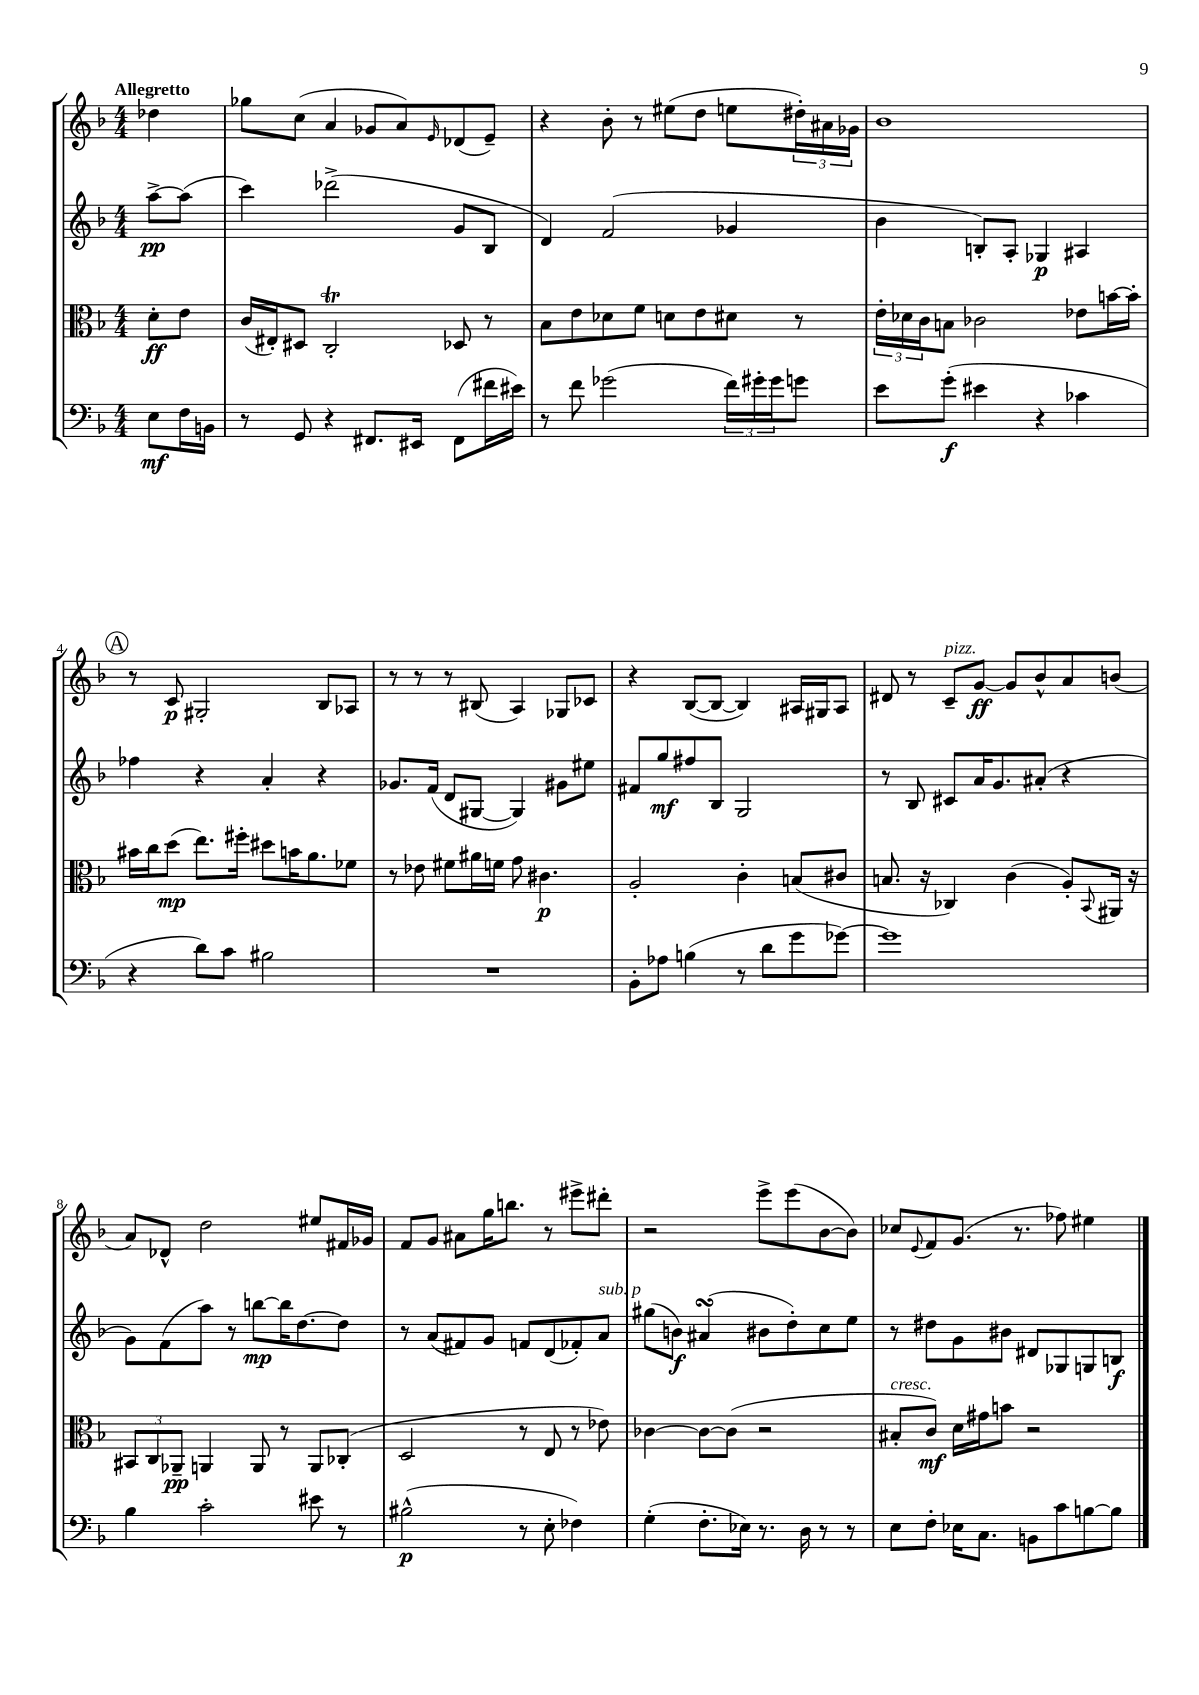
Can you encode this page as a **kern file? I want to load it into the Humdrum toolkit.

**kern	**dynam	**kern	**dynam	**kern	**dynam	**kern	**dynam
*part4	*part4	*part3	*part3	*part2	*part2	*part1	*part1
*staff4	*staff4	*staff3	*staff3	*staff2	*staff2	*staff1	*staff1
*clefF4	*	*clefC3	*	*clefG2	*	*clefG2	*
*k[b-]	*	*k[b-]	*	*k[b-]	*	*k[b-]	*
*M4/4	*	*M4/4	*	*M4/4	*	*M4/4	*
=	=	=	=	=	=	=	=
!	!	!	!	!	!	!LO:TX:a:B:t=Allegretto	!
8E\L	mf	8d'\L	ff	[8aa^\L	pp	4dd-X\	.
16F\L	.	8e\J	.	(8aa\J]	.	.	.
16BBn\JJ	.	.	.	.	.	.	.
=1	=1	=1	=1	=1	=1	=1	=1
8r	.	(16c/LL	.	4ccc\)	.	8gg-X\L	.
.	.	16E#X'/J)	.	.	.	.	.
8GG/	.	8D#X/J	.	.	.	(8cc\J	.
4r	.	2CT'/	.	(2ddd-X^\	.	4a/	.
8.FF#X/L	.	.	.	.	.	8g-X/L	.
.	.	.	.	.	.	8a/)	.
16EE#X/Jk	.	.	.	.	.	.	.
.	.	.	.	.	.	16qqe/	.
(8FF#\L	.	8D-X/	.	8g/L	.	(8d-X/	.
16f#X\L	.	8r	.	8B-/J	.	8e~/J)	.
16e#X\JJ)	.	.	.	.	.	.	.
=2	=2	=2	=2	=2	=2	=2	=2
8r	.	8B-\L	.	4d/)	.	4r	.
8f\	.	8e\	.	.	.	.	.
(2g-X\	.	8d-X\	.	(2f/	.	8b-'\	.
.	.	8f\J	.	.	.	8r	.
.	.	8dn\L	.	.	.	(8ee#X\L	.
.	.	8e\	.	.	.	8dd\J	.
24f\LL)	.	8d#X\J	.	4g-X/	.	8een\L	.
24g#X'\	.	.	.	.	.	.	.
24g#\J	.	.	.	.	.	.	.
8gn\J	.	8r	.	.	.	24dd#X'\L)	.
.	.	.	.	.	.	24a#X\	.
.	.	.	.	.	.	24g-X\JJ	.
=3	=3	=3	=3	=3	=3	=3	=3
8e\L	.	24e'\LL	.	4b-\	.	1b-	.
.	.	24d-X\	.	.	.	.	.
.	.	24c\J	.	.	.	.	.
(8g'\J	f	8Bn\J	.	.	.	.	.
4e#X\	.	2c-X\	.	8Bn'/L)	.	.	.
.	.	.	.	8A'/J	.	.	.
4r	.	.	.	4G-X/	p	.	.
4c-X\	.	8e-X\L	.	4A#X/	.	.	.
.	.	[16bn\L	.	.	.	.	.
.	.	16b'\JJ]	.	.	.	.	.
!!LO:LB:g=z
!!LO:REH:place=s1:t=A
=4	=4	=4	=4	=4	=4	=4	=4
4r	.	16b#X\LL	.	4ff-X\	.	8r	.
.	.	16cc\J	.	.	.	.	.
.	.	(8dd\J	mp	.	.	8c/	p
8d\L)	.	8.ee\L)	.	4r	.	2G#X'/	.
8c\J	.	.	.	.	.	.	.
.	.	16ff#X'\Jk	.	.	.	.	.
2B#X\	.	8dd#X\L	.	4a'/	.	.	.
.	.	16bn\K	.	.	.	.	.
.	.	8.a\	.	.	.	.	.
.	.	.	.	4r	.	8B-/L	.
.	.	8f-X\J	.	.	.	8A-X/J	.
=5	=5	=5	=5	=5	=5	=5	=5
1r	.	8r	.	8.g-X/L	.	8r	.
.	.	8e-X\	.	.	.	8r	.
.	.	.	.	(16f/Jk	.	.	.
.	.	8f#X\L	.	8d/L	.	8r	.
.	.	16a#X\L	.	[8G#X/J	.	(8B#X/	.
.	.	16fn\JJ	.	.	.	.	.
.	.	8g\	.	4G#/])	.	4A/)	.
.	.	4.c#X\	p	.	.	.	.
.	.	.	.	8g#X\L	.	8G-X/L	.
.	.	.	.	8ee#X\J	.	8c-X/J	.
=6	=6	=6	=6	=6	=6	=6	=6
8BB-'\L	.	2A'/	.	8f#X/L	.	4r	.
8A-X\J	.	.	.	8gg/	mf	.	.
(4Bn\	.	.	.	8ff#X/	.	([8B-/L	.
.	.	.	.	8B-/J	.	8B-/J_	.
8r	.	4c'\	.	2G/	.	4B-/])	.
8d\L	.	.	.	.	.	.	.
8g\	.	(8Bn/L	.	.	.	16A#X/LL	.
.	.	.	.	.	.	16G#X/J	.
[8g-X\J)	.	8c#X/J	.	.	.	8A#/J	.
=7	=7	=7	=7	=7	=7	=7	=7
1g-]	.	8.Bn/	.	8r	.	8d#X/	.
.	.	.	.	8B-/	.	8r	.
.	.	16r	.	.	.	.	.
!	!	!	!	!	!	!LO:TX:a:i:t=pizz.	!
.	.	4C-X/)	.	8c#X/L	.	8c~/L	.
.	.	.	.	16a/K	.	[8g/J	ff
.	.	.	.	8.g/	.	.	.
.	.	(4c\	.	.	.	8g/L]	.
.	.	.	.	(8a#X'/J	.	8b-^^/	.
.	.	8A'/L)	.	4r	.	8a/	.
.	.	8qqBB-/	.	.	.	.	.
.	.	16AA#X/Jk	.	.	.	(8bn/J	.
.	.	16r	.	.	.	.	.
!!LO:LB:g=z
=8	=8	=8	=8	=8	=8	=8	=8
4B-\	.	12BB#X/L	.	8g\L)	.	8a/L)	.
.	.	12C/	.	.	.	.	.
.	.	.	.	(8f\	.	8d-X^^/J	.
.	.	12AA-X~/J	pp	.	.	.	.
2c'\	.	4AAn/	.	8aa\J)	.	2dd\	.
.	.	.	.	8r	.	.	.
.	.	8AA/	.	[8bbn\L	mp	.	.
.	.	8r	.	16bb\K]	.	.	.
.	.	.	.	[8.dd\	.	.	.
8e#X\	.	8AA/L	.	.	.	8ee#X/L	.
8r	.	(8C-X'/J	.	8dd\J]	.	16f#X/L	.
.	.	.	.	.	.	16g-X/JJ	.
=9	=9	=9	=9	=9	=9	=9	=9
(2B#X^^\	p	2D/	.	8r	.	8f/L	.
.	.	.	.	(8a/L	.	8g/J	.
.	.	.	.	8f#X/)	.	8a#X\L	.
.	.	.	.	8g/J	.	16gg\K	.
.	.	.	.	.	.	8.bbn\J	.
8r	.	8r	.	8fn/L	.	.	.
8E'\	.	8E/	.	(8d/	.	8r	.
4F-X\)	.	8r	.	8f-X'/)	.	8eee#X^\L	.
!	!	!	!	!LO:TX:a:i:t=sub. p	!	!	!
.	.	8e-X\)	.	8a/J	.	8ddd#X'\J	.
=10	=10	=10	=10	=10	=10	=10	=10
(4G'\	.	[4c-X\	.	(8gg#X\L	.	2r	.
.	.	.	.	8bn\J)	f	.	.
8.F'\L	.	8c-\L_	.	(4a#XsSsS/	.	.	.
.	.	(8c-\J]	.	.	.	.	.
16E-X\Jk)	.	.	.	.	.	.	.
8.r	.	2r	.	8b#X\L	.	8eee^\L	.
.	.	.	.	8dd'\)	.	(8eee\	.
16D\	.	.	.	.	.	.	.
8r	.	.	.	8cc\	.	[8b-\	.
8r	.	.	.	8ee\J	.	8b-\J])	.
=11	=11	=11	=11	=11	=11	=11	=11
!	!	!LO:TX:a:i:t=cresc.	!	!	!	!	!
8E\L	.	8B#X'/L	.	8r	.	8cc-X/L	.
.	.	.	.	.	.	8qqe/	.
8F'\J	.	8c/J)	mf	8dd#X\L	.	8f/	.
16E-X\KL	.	16d\LL	.	8g\	.	(8.g/J	.
8.C\J	.	16g#X\J	.	.	.	.	.
.	.	8bn\J	.	8b#X\J	.	.	.
.	.	.	.	.	.	8.r	.
8BBn\L	.	2r	.	8d#X/L	.	.	.
8c\	.	.	.	8G-X/	.	8ff-X\)	.
[8Bn\	.	.	.	8Gn/	.	4ee#X\	.
8B\J]	.	.	.	8Bn/J	f	.	.
==	==	==	==	==	==	==	==
*-	*-	*-	*-	*-	*-	*-	*-
